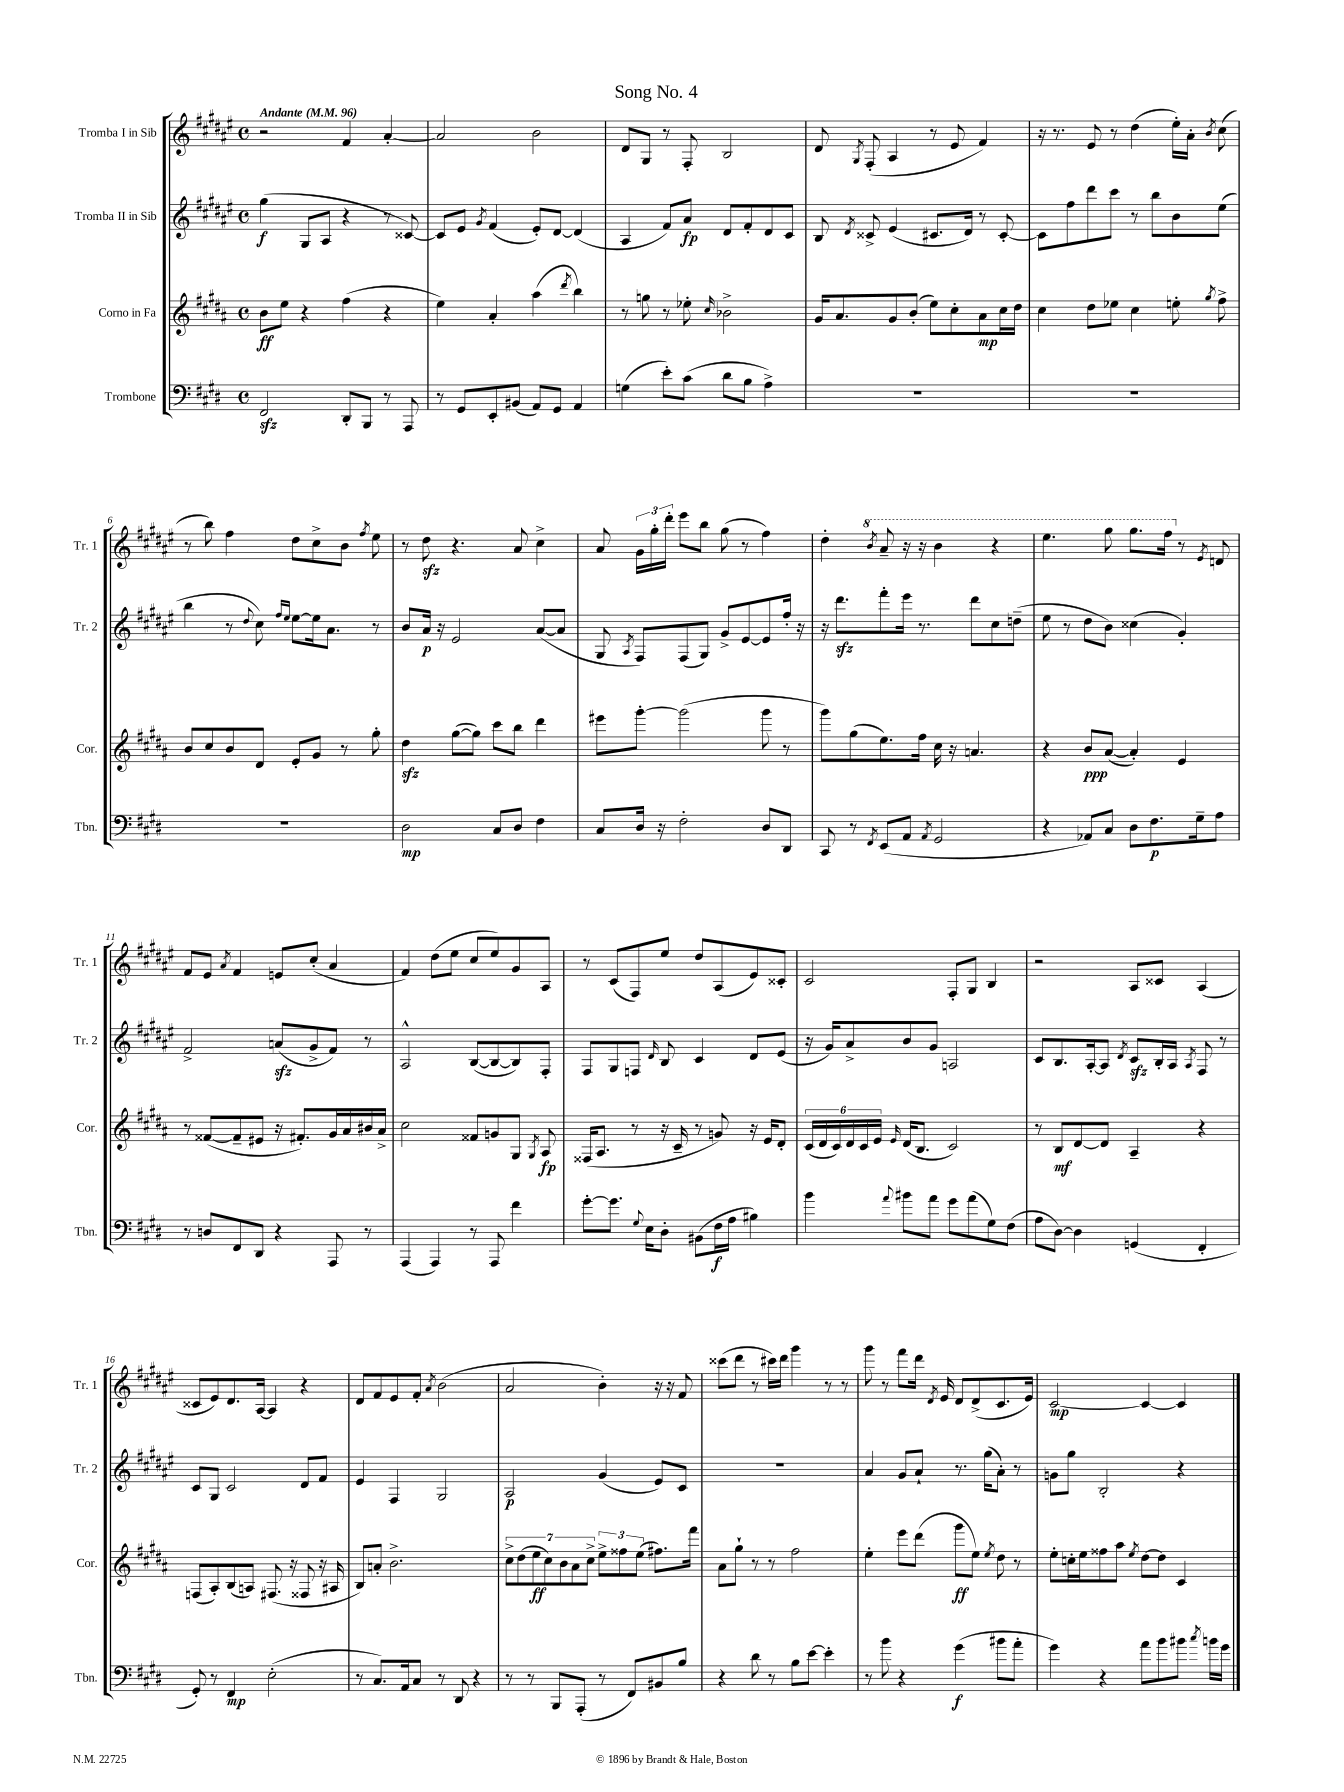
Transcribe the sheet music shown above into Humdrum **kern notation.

**kern	**kern	**kern	**kern
*staff4	*staff3	*staff2	*staff1
*clefF4	*clefG2	*clefG2	*clefG2
*k[f#c#g#d#]	*k[f#c#g#d#a#]	*k[f#c#g#d#a#e#]	*k[f#c#g#d#a#e#]
*M4/4	*M4/4	*M4/4	*M4/4
*met(c)	*met(c)	*met(c)	*met(c)
*MM96	*MM96	*MM96	*MM96
2FF#	8b	(4gg#	2r
.	8ee	.	.
.	4r	8G#	.
.	.	8A#	.
8DD#'	(4ff#	4r	4f#
8BBB	.	.	.
8r	4r	8r	[4a#'
8AAA	.	[8c##)	.
=	=	=	=
8r	4ee)	8c##]	2a#]
8GG#	.	8e#	.
.	.	8qg#	.
8EE'	4a#'	(4f#	.
(8BB#	.	.	.
8AA)	(4aa#	8e#')	2b
8GG#	.	[8d#	.
.	8qddd#	.	.
4AA	4bb)	(4d#]	.
=	=	=	=
(4G	8r	4A#	8d#
.	8gg	.	8G#
8e')	8r	8f#)	8r
(8c#	8ee-'	8a#	8F#'
.	16qqcc#	.	.
8d#	2b-^	8d#	2B
8B	.	8f#'	.
4A^)	.	8d#	.
.	.	8c#	.
=	=	=	=
1r	16g#	8B	8d#
.	8.a#	.	.
.	.	8qd#	8qG#
.	.	8c##^	(8F#'
.	8g#	(4e#	4A#
.	(8b'	.	.
.	8ee)	8.c#	8r
.	8cc#'	.	8e#
.	.	16d#)	.
.	8a#	8r	4f#)
.	16cc#	[8c#'	.
.	16dd#	.	.
=	=	=	=
1r	4cc#	8c#]	16r
.	.	.	8.r
.	.	8ff#	.
.	8dd#	8ddd#	8e#
.	8ee-	8ccc#	8r
.	4cc#	8r	(4dd#
.	.	8bb	.
.	8ee'	8b	16ee#')
.	.	.	16a#'
.	8qgg#	.	8qb
.	8ff#^	(8ee#	(8cc#
=	=	=	=
1r	8b	4bb	8r
.	8cc#	.	8bb)
.	8b	8r	4ff#
.	.	8qqdd#	.
.	8d#	8cc#)	.
.	.	16qqff#	.
.	.	16qqee#	.
.	8e'	[8ee#	8dd#
.	8g#	16ee#]	8cc#^
.	.	8.a#	.
.	8r	.	8b
.	.	.	8qff#
.	8gg#'	8r	8ee#
=	=	=	=
2D#	4dd#	8b	8r
.	.	16a#	8dd#
.	.	16r	.
.	([8gg#	2e#	4.r
.	8gg#])	.	.
8C#	8ccc#	.	.
8D#	8bb	.	8a#
4F#	4ddd#	([8a#	4cc#^
.	.	8a#]	.
=	=	=	=
8C#	8eee#	8G#	8a#
.	.	8qA#	.
16D#	[8ggg#'	8F#)	24g#
.	.	.	24gg#'
16r	.	.	.
.	.	.	24ddd#'
2F#'	(2ggg#]	(8F#	8eee#
.	.	8G#)	8bb
.	.	8g#^	(8gg#
.	.	[8e#	8r
8D#	8ggg#	8e#]	4ff#)
8DD#	8r	16ff#'	.
.	.	16r	.
=	=	=	=
8CC#	8ggg#)	16r	4dd#'
.	.	8.ddd#	.
8r	(8gg#	.	.
8qFF#	.	.	8qbb
(8EE	8.ee)	8fff#'	8aa#~
8AA	.	16eee#	16r
.	16ff#	8.r	16r
8qAA	.	.	.
2GG#	16cc#	.	4bb
.	16r	.	.
.	4.a	8ddd#	.
.	.	8cc#	4r
.	.	(8dd~	.
=	=	=	=
4r	4r	8ee#	4.eee#
.	.	8r	.
8AA-)	8b	8dd#	.
8C#	([8a#	8b)	8ggg#
8D#	4a#'])	(4cc##	8.ggg#
8.F#	.	.	.
.	.	.	16fff#
.	4e	4g#')	8r
16G#~	.	.	.
.	.	.	8qe#
8A	.	.	8d
=	=	=	=
8r	8r	2f#^	8f#
8D	([8f##	.	8e#
.	.	.	8qa#
8FF#	8f##~]	.	4f#
8DD#	8e#	.	.
4r	16r	(8a	8e
.	8.f#')	.	.
.	.	8g#^	(8cc#'
8AAA	16g#	8f#)	4a#
.	16a#	.	.
8r	16b#	8r	.
.	16a#^	.	.
=	=	=	=
(4AAA	2cc#	2A#^^	4f#)
4AAA)	.	.	(8dd#
.	.	.	8ee#
8r	8f##	([8B	8cc#
8AAA	8g	8B_	8ee#)
4f#	8G#	8B])	8g#
.	8qG#	.	.
.	8A#	8F#'	8A#
=	=	=	=
[8g#'	(16F##	8F#	8r
.	8.A#	.	.
8.g#]	.	8G#	(8c#
.	8r	8F	8F#)
8qqG#	.	.	.
16E	.	.	.
.	.	16qqd#	.
8D#'	16r	8B	8ee#
.	16c#~	.	.
(8BB#	8r	4c#	8dd#
16F#	8g)	.	(8A#
16A	.	.	.
4B#)	16r	8d#	8e#)
.	16e	.	.
.	8d#'	(8e#	8c##'
=	=	=	=
4b	(24c#	16r	2c#
.	24d#	.	.
.	.	16g#)	.
.	24c#)	.	.
.	24d#	8a#^	.
.	24c#	.	.
.	24e	.	.
8qqa	16qqe	.	.
8b#	(16d#	8b	.
.	8.B	.	.
8a	.	8g#	.
8g#	2c#)	2A	8F#'
(8a	.	.	8G#
8G#)	.	.	4B
(8F#	.	.	.
=	=	=	=
8A	8r	8c#	2r
[8D#)	8B	8.B	.
4D#]	[8d#	.	.
.	.	[16A#'	.
.	8d#]	8A#]	.
.	.	8qd#	.
(4GG	4A#~	8c#	8A#
.	.	16B'	8c##
.	.	16A#	.
.	.	8qA#	.
4FF#'	4r	8F#	(4A#
.	.	8r	.
=	=	=	=
8GG#')	(8F	8c#	8c##
8r	8A#')	8G#	8e#)
4FF#	(8B	2c#	8.d#
.	8A)	.	.
.	.	.	[16A#
(2E'	(8.F#	.	4A#]
.	16r	.	.
.	8F##	8d#	4r
.	16r	8f#	.
.	16A#	.	.
=	=	=	=
8r	8B)	4e#	8d#
8.C#)	8a'	.	8f#
.	2.b^	4F#	8e#
16AA	.	.	.
8C#	.	.	8f#'
.	.	.	8qa#
8r	.	2G#	(2b
8DD#	.	.	.
4r	.	.	.
=	=	=	=
8r	14cc#^	2A#	2a#
.	(14dd#	.	.
8r	.	.	.
.	14ee	.	.
.	14cc#)	.	.
8BBB	.	.	.
.	14b	.	.
.	14a#	.	.
(8AAA'	.	.	.
.	14cc#^	.	.
8r	12ee^	(4g#	4b')
.	12ff##	.	.
8FF#)	.	.	.
.	(12ee	.	.
8BB#	8.ff#)	8e#)	16r
.	.	.	16r
8B	.	8c#	8f#
.	16fff#	.	.
=	=	=	=
4r	8a#	1r	(8ccc##
.	8gg#`	.	8ddd#
8d#	8r	.	8r
8r	8r	.	16ccc#)
.	.	.	16ddd#
8B	2ff#	.	4ggg#
[8e	.	.	.
4e']	.	.	8r
.	.	.	8r
=	=	=	=
8r	4ee'	4a#	8ggg#
8b	.	.	8r
4r	8eee	8g#	8fff#
.	(8ddd#	8a#`	16ddd#
.	.	.	8qd#
.	.	.	16e#
(4g#	8ggg#	8.r	8d#
.	8ee)	.	(8d#^
.	.	(16gg#	.
.	8qee	.	.
8b#	8dd#	8a#')	8.c#
8a'	8r	8r	.
.	.	.	16e#)
=	=	=	=
4g#)	8ee'	8g	[2c#
.	16cc'	8gg#	.
.	16ee	.	.
4r	8ff##	2B'	.
.	8aa#	.	.
.	8qee	.	.
8a	[8dd#	.	4c#_
8b	8dd#]	.	.
8b#	4c#	4r	4c#]
8qcc#	.	.	.
16b	.	.	.
16g#	.	.	.
==	==	==	==
*-	*-	*-	*-
